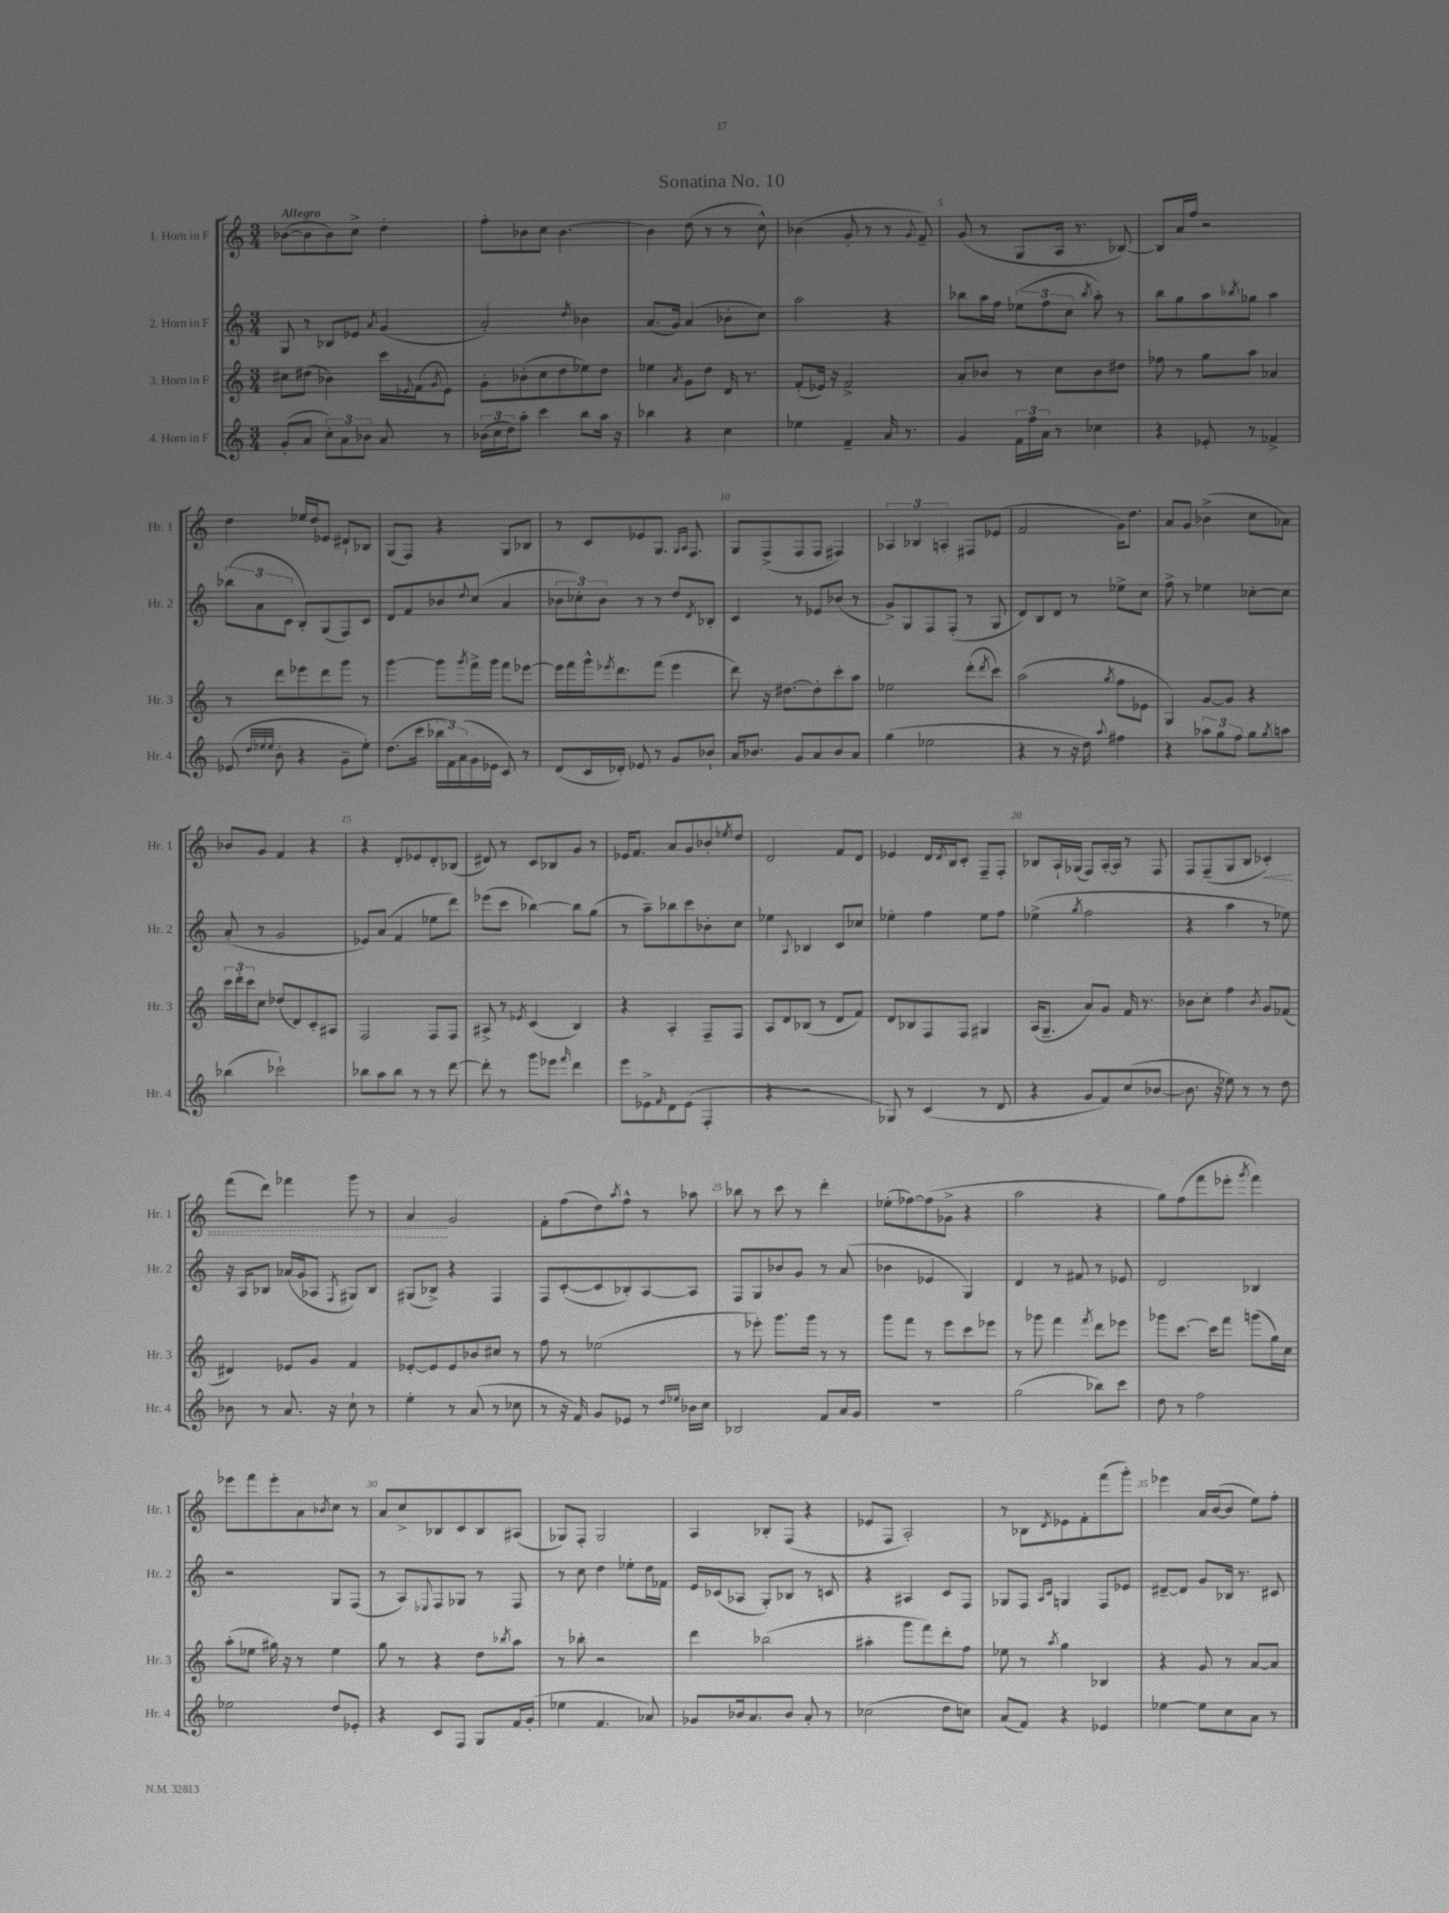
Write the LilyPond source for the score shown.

\header { title = "Sonatina No. 10" }
<<
\new StaffGroup <<
\new Staff = "s0" \with { instrumentName = "1. Horn in F" shortInstrumentName = "Hr. 1" } {
    \clef treble \key c \major \numericTimeSignature \time 3/4 \tempo "Allegro"
    bes'8~( bes'8 bes'8) c''8-> d''4-. |
    f''8-. bes'8 c''8 bes'4.~ |
    bes'4 d''8( r8 r8 c''8-^) |
    bes'4( g'8-. r8 r8 \appoggiatura { g'8 } f'8--) |
    g'8( r8 g8 a16 r8. bes8~) |
    bes8 a'16 f''16 r2 |
    d''4 ees''16 d''16 ees'8 dis'8-! bes8 |
    g8( f8) r4 g8 bes8 |
    r8 c'8 ees'8 g8. \grace { g16 a16 } f8. |
    g8 f8->( f8 f8 fis4) |
    \tuplet 3/2 { aes4 bes4 a4-. } fis8 ees'8( |
    f'2 g'16) d''8. |
    a'8 g'8 bes'4->( c''8 aes'8) |
    bes'8 g'8 f'4 r4 |
    r4 d'8-. ees'8 d'8-. bes8( |
    dis'8) r8 c'8 bes8 g'8 r8 |
    ees'16 f'8. a'8 g'8 bes'8-. \acciaccatura { ees''8 } d''8 |
    d'2 f'8 d'8 |
    ees'4 d'16 \acciaccatura { d'8 } b16 c'8-. f8-- f8-. |
    bes8 a16-! ges16( f8) a16~-. a16 r8 f8 |
    f8 f8--( g8 b8 \once \override Hairpin.style = #'dashed-line ces'4-.\<) |
    f'''8( d'''8) fes'''4 g'''8 r8 |
    a'4\! g'2 |
    f'8-. f''8( d''8) \acciaccatura { a''8 } f''8-^ r8 aes''8 |
    bes''8 r8 c'''8 r8 d'''4-. |
    ees''8-.( fes''8~) fes''8( ges'8-> r4 |
    a''2 r4 |
    g''8) f''8( f'''8 ees'''8-. \acciaccatura { g'''8 } f'''4) |
    ees'''8 f'''8 ees'''8-. a'8 \acciaccatura { bes'8 } c''8 r8 |
    a'8 c''8-> bes8 c'8 bes8 ais8( |
    ges8) f8-. ges2 |
    a4 bes8-. f8( r4 |
    ees'8 f8 a2-.) |
    r8 bes8 \acciaccatura { d'8 } ees'8 f'8-. f'''8( g'''8-.) |
    ees'''4 a'16 b'16~( b'8 e''8) f''8-. \bar "|." |
}
\new Staff = "s1" \with { instrumentName = "2. Horn in F" shortInstrumentName = "Hr. 2" } {
    \clef treble \key c \major \numericTimeSignature \time 3/4
    g8 r8 bes8 ees'8 \acciaccatura { a'8 } g'4( |
    a'2-.) \acciaccatura { d''8 } bes'4 |
    a'8.( g'16) a'4( bes'8-. c''8) |
    a''2 r4 |
    bes''8 a''16 f''16 \tuplet 3/2 { ees''8( f''8 c''8 } \acciaccatura { bes''8 } a''8-.) r8 |
    b''8 g''8 a''8 \acciaccatura { bes''8 } ges''8 a''4 |
    \tuplet 3/2 { bes''8( a'8 c'8 } b8-.) g8( f8) c'8 |
    d'8 f'8 bes'8 \appoggiatura { d''8 } c''8( a'4 |
    \tuplet 3/2 { bes'8 ces''8-.) bes'8 } r8 r8 d''8 \acciaccatura { d'8 } bes8-. |
    c'4 r8 ees'8 bes'8( r8 |
    g'8->) g8 f8 f8-.( r8 g8 |
    d'8) b8 d'8 r8 ees''8-> c''8 |
    f''8-> r8 ees''4 ces''8~-. ces''8 |
    a'8-.( r8 g'2 |
    ees'8) a'8( f'4 ees''8 d'''8) |
    ees'''8( c'''8 bes''4~) bes''8 g''8( |
    r8 a''8--) bes''8 c'''8 bes'8-. c''8 |
    ees''4 \appoggiatura { a8 } bes4 c'8 ces''8 |
    ees''4-. f''4 ees''8 f''8 |
    ees''4->( \acciaccatura { g''8 } f''2 |
    r4 a''4 r8 ees''8) |
    r16 a16 bes8 aes'16( g'16 aes8 \acciaccatura { f8 } gis8) bes8 |
    gis8( bes8->) r4 f4 |
    f8 c'8~-.( c'8 bes8-.) a8~ a8 |
    f8 g8 bes'8 g'8 r8 a'8( |
    bes'4 ees'4 g4) |
    d'4 r8 fis'8 r8 ees'8 |
    d'2 bes4 |
    r2 g8 f8( |
    r8 a8) \appoggiatura { ees8 } f8 ges8 r8 f8 |
    r8 c''8 d''4 ees''8-. d''16 fes'16 |
    e'16 ces'16( aes8 g8-.) bes8 r8 c'8 |
    r4 ais4 c'8 f8 |
    ges8 f8 \grace { a16 c'16 } g4 f8 ees'8 |
    dis'8~-- dis'8 g'8 bes16 r8. cis'8 \bar "|." |
}
\new Staff = "s2" \with { instrumentName = "3. Horn in F" shortInstrumentName = "Hr. 3" } {
    \clef treble \key c \major \numericTimeSignature \time 3/4
    cis''8 dis''8( bes'4) c'''16 \appoggiatura { ees'8 } f'16( \acciaccatura { g'8 } ees'8) |
    g'8-. bes'8-.( c''8 d''8 ees''8) d''8 |
    ees''4 \acciaccatura { a'8 } g'8 d''8 d'16 r8. |
    f'8-.( ees'16) r16 f'2-> |
    a'8-. bes'8 r8 c''8 bes'8 dis''8 |
    fes''8 r8 g''8 a''8 aes'4 |
    r8 d'''8 ees'''8 d'''8 g'''8 r8 |
    g'''4~ g'''8 \acciaccatura { g'''8 } f'''16-> g'''16 f'''8 ees'''8~ |
    ees'''16 f'''16 g'''16-^ \acciaccatura { ees'''8 } d'''8. f'''8( ees'''4 |
    d'''8) r16 dis''8.~ dis''8-. c'''8-. a''8 |
    ees''2 d'''8-.( \acciaccatura { d'''8 } c'''8) |
    a''2( \acciaccatura { g''8 } f''8 ees'8 |
    g4) g'8~ g'8 r4 |
    \tuplet 3/2 { c'''16 d'''16-. c'''16 } c''8 des''8( d'8) c'8-. ais8 |
    f2 f8 f8 |
    ais8-> r8 \acciaccatura { ees'8 } c'4( b4) |
    r4 a4-. f8-- f8 |
    a8 d'8 bes8( r8 d'8 f'8) |
    d'8 bes8 f8 f8 gis4 |
    a16( g8.-- a'8) g'8 f'16 r8. |
    bes'8 c''8-. f''4 \acciaccatura { bes'8 } g'8 fes'8( |
    dis'4) ees'8 g'8 f'4 |
    ees'8~-. ees'8 ees'8 bes'8 cis''8 r8 |
    f''8 r8 ees''2( |
    r8 ees'''8-.) g'''8. g'''16 r8 r8 |
    g'''8 f'''8 r8 e'''8 c'''8 ees'''8 |
    r8 ges'''8 f'''4 \acciaccatura { f'''8 } d'''8 ees'''8 |
    ges'''8 c'''8.~ c'''16 f'''8 g'''8( g''16) c''16 |
    a''8-.( ees''8 gis''16) r16 r8 ees''4 |
    g''8 r8 r4 d''8 \acciaccatura { bes''8 } a''8 |
    r8 bes''8-. r2 |
    d'''4 bes''2( |
    ais''4-. g'''8 f'''8) d'''8-. f''8 |
    ees''8 r8 \acciaccatura { a''8 } g''4 bes4 |
    r4 g'8 r8 a'8~ a'8 \bar "|." |
}
\new Staff = "s3" \with { instrumentName = "4. Horn in F" shortInstrumentName = "Hr. 4" } {
    \clef treble \key c \major \numericTimeSignature \time 3/4
    g'8-.( a'8 \tuplet 3/2 { c''8-.) a'8 bes'8 } a'8 r8 |
    \tuplet 3/2 { bes'16( c''16 d''16) } a''8-. c'''4 b''8 a''16 r16 |
    bes''4 r4 c''4 |
    ees''4 f'4-- a'16 r8. |
    g'4 \tuplet 3/2 { f'16 f''16 a'16 } r8 ces''4 |
    r4 ees'8-. r8 fes'4-> |
    ees'8( \grace { d''32 ees''32 ees''32 } b'8-. r4 g'8-- ees''8-.) |
    d''8.( c'''16 \tuplet 3/2 { bes''16 f'16) a'16( } g'16 ees'16 c'8) r8 |
    d'8( c'16 des'16-.) ees'8 r8 g'8 bes'8-! |
    a'16 bes'8. g'8 a'8 bes'8 a'8 |
    g''4( ees''2 |
    r4 r8 r16 d''16) \appoggiatura { a''8 } fis''4 |
    r4 \tuplet 3/2 { aes''8 g''8 f''8 } g''8 \acciaccatura { g''8 } a''8 |
    bes''4( ces'''2-!) |
    bes''8 a''8 bes''8 r8 r8 d'''8~ |
    d'''8-. r8 g'''8 ees'''8 \grace { f'''16 } d'''4 |
    e'''8 ees'8-> \grace { f'16 } d'8 ees'8( f4-. |
    r4 r2 |
    ges8) r8 c'4( r8 d'8 |
    r4 g'8 f'8) c''8( bes'8~ |
    bes'8. r16 ees''8) r8 r8 d''8 |
    bes'8 r8 a'8. r16 c''8-! r8 |
    e''4-. r8 a'8( r8 ces''8 |
    r8 r16 f'16) g'8 ees'8 r8 \grace { d''16 ees''16 } bes'16 c''16 |
    bes2 f'8 a'16 g'16 |
    R2. |
    g''2( bes''8) c'''8 |
    d''8 r8 f''2 |
    ees''2 d''8 ees'8-. |
    r4 c'8 f8 g8 f'16 g'16-.( |
    ees''4 f'4. aes'8) |
    ges'8 bes'16 a'8. bes'8 a'8-. r8 |
    ces''2( d''8 c''8) |
    a'8( f'8) r4 ees'4 |
    ees''4~ ees''8 c''8 a'8 r8 \bar "|." |
}
>>
>>
\layout { \context { \Score \override BarNumber.break-visibility = ##(#f #t #t) barNumberVisibility = #(every-nth-bar-number-visible 5) } }
